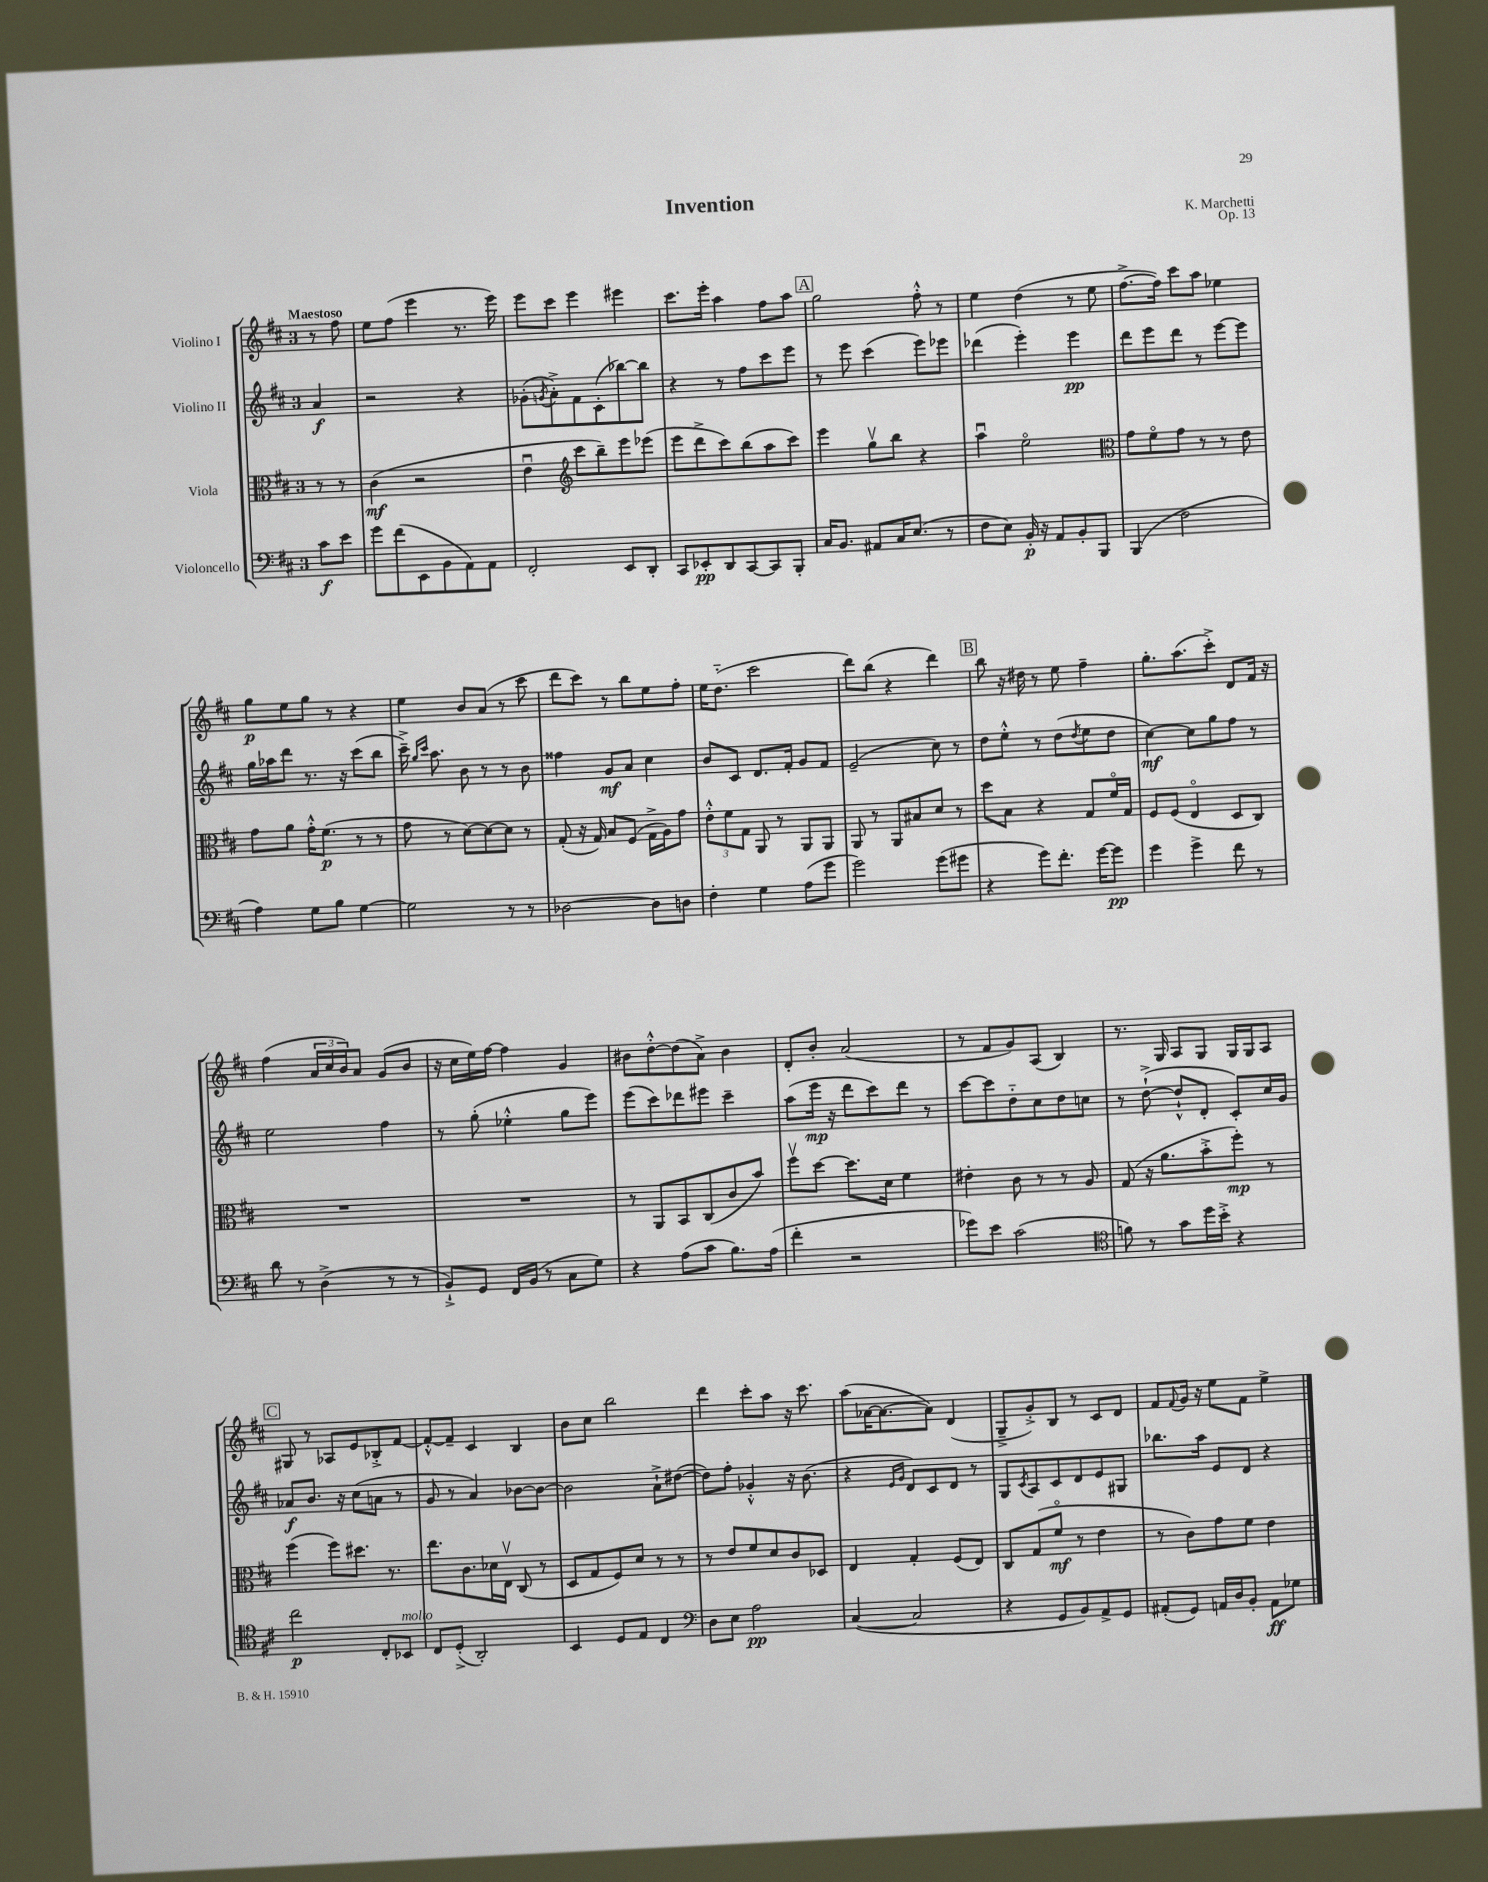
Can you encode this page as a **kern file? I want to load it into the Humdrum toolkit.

**kern	**kern	**kern	**kern
*staff4	*staff3	*staff2	*staff1
*clefF4	*clefC3	*clefG2	*clefG2
*k[f#c#]	*k[f#c#]	*k[f#c#]	*k[f#c#]
*M3/4	*M3/4	*M3/4	*M3/4
8c#	8r	4a	8r
8e	8r	.	8ff#
=	=	=	=
8g	(4c#	2r	8ee
(8f#	.	.	(8ff#
8EE	2r	.	4eee
8BB	.	.	.
8AA)	.	4r	8.r
8AA	.	.	.
.	.	.	16eee)
=	=	=	=
2FF#'	4eu	(8g-'	8eee
.	.	8qg	.
.	.	8a'^)	8ccc#
*	*clefG2	*	*
.	8ccc#	8f#	4eee
.	8bb~)	(8c#'	.
8EE	8eee	[8bb-)	4eee#
8DD'	(8eee-	8bb-]	.
=	=	=	=
8CC#	8eee	4r	8.ccc#
8EE-'	8ddd^	.	.
.	.	.	16eee'
8DD	8ccc#)	8r	4aa
[8CC#	(8bb	8ff#	.
8CC#]	8aa	8ccc#	8ff#
8BBB'	8ccc#)	8eee	8aa
=	=	=	=
16C#	4eee	8r	2gg
8.BB	.	.	.
.	.	8eee	.
8AA#	8ggv	(4ccc#	.
16C#	8bb	.	.
(8.E	.	.	.
.	4r	8eee)	8ff#'^^
8r	.	8eee-	8r
=	=	=	=
8F#	4aau	(4ddd-	4ee
8E)	.	.	.
16BB'	2eeo	4eee')	(4dd
16r	.	.	.
8AA	.	.	.
8BB'	.	4eee	8r
8BBB	.	.	8ee
=	=	=	=
*	*clefC3	*	*
(4BBB	8g	8ddd	[8.ff#^
.	8f#o	8eee	.
.	.	.	16ff#])
2F#	8g	8ddd	8ccc#
.	8r	8r	8aa
.	8r	[8eee	4ee-
.	8e	8eee]	.
=	=	=	=
4A)	8g	16gg	8gg
.	.	16aa-	.
.	8a	8ddd	8ee
8G	16g'^^	8.r	8gg
.	(8.f#	.	.
8B	.	.	8r
.	.	16r	.
[4G	8r	(8ccc#	4r
.	8r	8bb	.
=	=	=	=
2G]	8g	16ccc#~^)	4ee
.	.	16qqgg	.
.	.	16qqccc#	.
.	.	8.aa	.
.	8r	.	.
.	[8d)	8b	8b
.	8d_	8r	(8a
8r	8d]	8r	8r
8r	8r	8b	8ccc#
=	=	=	=
[2D-	(8G'	4ff##	8ddd
.	16r	.	8ccc#)
.	16G)	.	.
.	8B	8g	8r
.	(8F#	8a	8bb
8D-]	16G^	4cc#	8ee
.	16A)	.	.
8D	8g	.	8ff#'
=	=	=	=
4F#'	12e'^^	8b	16ee
.	.	.	(8.dd'~
.	12f#	.	.
.	.	8c#	.
.	12G	.	.
4G	8AA	8.d	2ccc#
.	8r	.	.
.	.	16f#'	.
(8A	8AA	8g	.
8g	8AA	8f#	.
=	=	=	=
2g)	8AA	(2e~	8ddd)
.	8r	.	(8bb
.	8AA	.	4r
.	8B#	.	.
(8g	8d	8cc#)	4ddd)
8g#	8r	8r	.
=	=	=	=
4r	8dd	8dd	8bb
.	8B	8ee'^^	16r
.	.	.	16dd#
8g)	4r	8r	8r
8.f#'	.	(8dd	8ee
.	.	8qdd	.
.	8G	8ee	4ff#~
[16g	.	.	.
8g]	16f#o	8dd	.
.	16G	.	.
=	=	=	=
4g	8F#	[4cc#)	8.gg'
.	(8F#	.	.
.	.	.	(8.aa
4g^	4Eo	8cc#]	.
.	.	8gg	8ccc#'^)
8f#	8D	8ff#	8d
8r	8C#)	8r	16f#
.	.	.	16r
=	=	=	=
8d	2.r	2ee	(4ff#
8r	.	.	.
(4D^	.	.	24a
.	.	.	24cc#
.	.	.	24b)
.	.	.	8a
8r	.	4ff#	(8g
8r	.	.	8b
=	=	=	=
8BB`^)	2.r	8r	16r
.	.	.	16cc#
8GG	.	(8gg'	16ee)
.	.	.	[16ff#
16FF#	.	4ee-'^^	4ff#]
(16BB	.	.	.
8r	.	.	.
8C#	.	8gg	4g
8G)	.	8eee)	.
=	=	=	=
4r	8r	(8eee	8b#
.	8AA	8ccc#)	[8dd'^^
(8A	8BB	8ddd-	(8dd]
8c#	(8C#	8eee#	8a^)
8.B)	8c#	4ccc#~	4b#
.	8b)	.	.
(16A	.	.	.
=	=	=	=
4f#'	8ff#v	(8aa	8d'
.	[8dd	16eee	8b'
.	.	16r	.
2r	8.dd]	8ddd	(2a
.	.	8ccc#)	.
.	16d	.	.
.	4f#	8ddd	.
.	.	8r	.
=	=	=	=
8g-)	4e#'	[8ccc#	8r
8e	.	8ccc#]	8f#
(2c#	8c#	8dd'~	8g)
.	8r	8cc#	(8A
.	8r	8dd	4B)
.	8A	8cc	.
=	=	=	=
*clefC4	*	*	*
8f)	(8G	8r	8.r
8r	16r	([8dd`^	.
.	8.a	.	16G
8g	.	8dd`^^]	8A
16dd	8b'^	8d'	8G
16b'^	.	.	.
4r	8ff#')	8c#')	16G
.	.	.	16G
.	8r	16cc#	8A
.	.	16g	.
=	=	=	=
2cc#	(4ff#	8a-	8G#
.	.	8.b	8r
.	8ff#)	.	8A-
.	.	16r	.
.	8.dd#	(8cc#	8e
8C#'	.	8a	8B-'^
.	8.r	.	.
8BB-	.	8r	[8f#
=	=	=	=
8C#	8.ee	8g	8f#'^^_
(8D'^	.	8r	8f#~]
.	8.c#	.	.
2AA')	.	4a)	4c#
.	16d-	.	.
.	16Ev	.	.
.	(8C#	[8b-	4B
.	8r	8b-_	.
=	=	=	=
4BB	8D	2b-]	8b
.	8G	.	8cc#
8D	8F#)	.	2bb
8E	8d	.	.
4C#	8r	8a`^	.
.	8r	([8dd#	.
=	=	=	=
*clefF4	*	*	*
8D	8r	8dd#])	4ddd
8E	8e	8ff#'	.
2A	8f#	4g-'^^	8ccc#'
.	8d	.	8aa
.	8c#	16r	16r
.	.	(8.b	8.ccc#
.	8D-	.	.
=	=	=	=
([4C#	4E	4r	(8aa
.	.	.	[16a-
.	.	.	8.a-_
.	.	16qqe	.
.	.	16qqg	.
2C#]	4G'	8d)	.
.	.	8c#	8a-])
.	(8F#	8d	(4d
.	8E)	8r	.
=	=	=	=
4r	8C#	8G	8G~^
.	.	8qc#	.
.	(8G	8A	8g'^)
8GG	8f#o	8c#	8B
8BB)	8r	8d	8r
8AA^	4e	8e	8c#
8GG	.	8G#	8d
=	=	=	=
(8AA#'	8r	8.bb-	8f#
.	.	.	8qqf#
8GG)	8c#)	.	16g
.	.	16aa	16r
16AA	8g	8e	8ee
16D	.	.	.
8BB'	8f#	8d	8f#
8AA	4e	4r	4ee^
8G-	.	.	.
==	==	==	==
*-	*-	*-	*-
